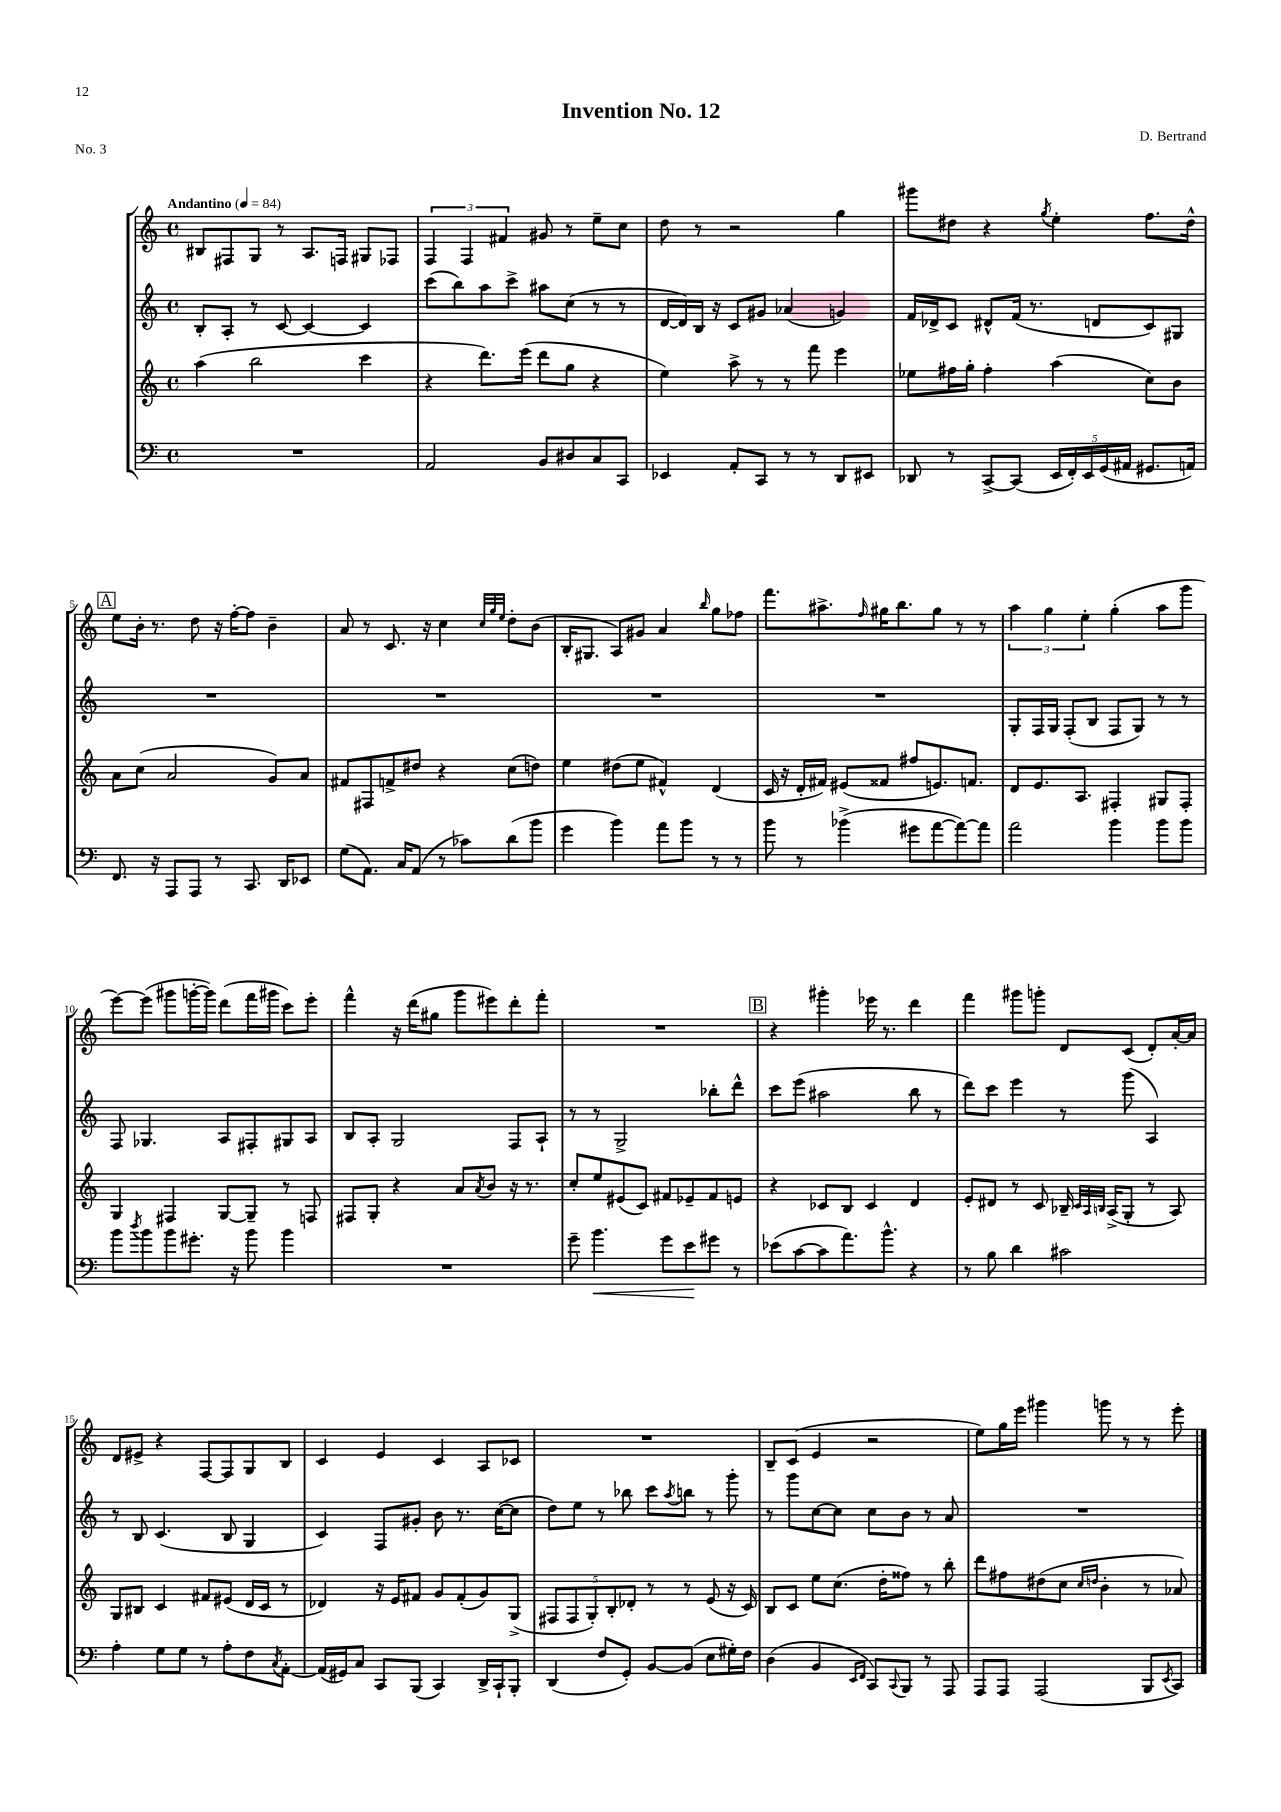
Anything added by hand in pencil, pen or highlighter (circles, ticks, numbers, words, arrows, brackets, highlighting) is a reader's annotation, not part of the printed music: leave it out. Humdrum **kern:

**kern	**kern	**kern	**kern
*staff4	*staff3	*staff2	*staff1
*clefF4	*clefG2	*clefG2	*clefG2
*k[]	*k[]	*k[]	*k[]
*M4/4	*M4/4	*M4/4	*M4/4
*met(c)	*met(c)	*met(c)	*met(c)
*MM84	*MM84	*MM84	*MM84
1r	(4aa\	8B'/L	8B#/L
.	.	8A'/J	8F#/
.	2bb\	8r	8G/J
.	.	[8c/	8r
.	.	4c/_	8.A/L
.	.	.	16F/Jk
.	4ccc\	4c/]	8G#/L
.	.	.	8F-/J
=	=	=	=
2AA/	4r	(8ccc\L	6F/
.	.	8bb\)	.
.	.	.	6F/
.	8.ddd\L)	8aa\	.
.	.	.	6f#/
.	.	8ccc^\J	.
.	(16eee\Jk	.	.
8BB/L	8ddd\L	8aa#\L	8g#/
8D#/	8gg\J	(8cc\J	8r
8C/	4r	8r	8ee~\L
8CC/J	.	8r	8cc\J
=	=	=	=
4EE-/	4ee\)	[16d/LL	8dd\
.	.	16d/])	.
.	.	16B/JJ	8r
.	.	16r	.
8AA'/L	8aa^\	8c/L	2r
8CC/J	8r	8g#/J	.
8r	8r	(4a-/	.
8r	8fff\	.	.
8DD/L	4eee\	4g/)	4gg\
8EE#/J	.	.	.
=	=	=	=
8DD-/	8ee-\L	16f/LL	8ggg#\L
.	.	16d-^/J	.
8r	16ff#\L	8c/J	8dd#\J
.	16gg'\JJ	.	.
[8CC^/L	4ff#'\	8d#^^/L	4r
(8CC/]J	.	(16f/Jk	.
.	.	8.r	.
.	.	.	8qgg/
20EE/LL	(4aa\	.	4ee'\
20FF'/)	.	.	.
20EE/	.	.	.
.	.	8d/L	.
(20GG/	.	.	.
20AA#/JJ	.	.	.
8.GG#/L	8cc\L)	8c/)	8.ff\L
.	8b\J	8G#/J	.
16AA/Jk)	.	.	16dd#^^\Jk
=	=	=	=
8.FF/	8a\L	1r	8ee\L
.	(8cc\J	.	16b'\Jk
16r	.	.	8.r
8AAA/L	2a/	.	.
8AAA/J	.	.	8dd\
8r	.	.	16r
.	.	.	[16ff'\LK
8.CC/	.	.	8ff\]J
.	8g/L)	.	4b~\
16DD/LK	.	.	.
8EE-/J	8a/J	.	.
=	=	=	=
(8G\L	8f#/L	1r	8a/
8.AA\J)	8F#/	.	8r
.	8f^/	.	8.c/
16C/LK	.	.	.
(8AA/J	8dd#/J	.	.
.	.	.	16r
8r	4r	.	4cc\
8c-\L)	.	.	.
.	.	.	32qqcc/LLL
.	.	.	32qqgg/
.	.	.	32qqee/JJJ
(8d\	(8cc\L	.	8dd'\L
8b\J	8dd\J)	.	(8b\J
=	=	=	=
4g\	4ee\	1r	16B'/LK
.	.	.	8.G#/J
4b\)	(8dd#\L	.	8A/L)
.	8ee\J	.	8g#/J
8a\L	4f#^^/)	.	4a/
8b\J	.	.	.
.	.	.	16qqbb/
8r	(4d/	.	8gg\L
8r	.	.	8ff-\J
=	=	=	=
8b\	16c/	1r	8.fff\L
.	16r	.	.
8r	16d'/LL	.	.
.	16f#/JJ)	.	8.aa#^\
(4b-^\	(8e#/L	.	.
.	.	.	16qqff/
.	8f##/J	.	16gg#\K
.	.	.	8.bb\
8g#\L	8ff#/L	.	.
[8a\	8.e/)	.	8gg#\J
8a\_)	.	.	8r
.	8.f/J	.	.
8a\]J	.	.	8r
=	=	=	=
2a\	8d/L	8G'/L	6aa\
.	8.e/	16F/L	.
.	.	.	6gg\
.	.	16G/JJ	.
.	.	(8F'/L	.
.	8.A/J	.	.
.	.	.	6ee'\
.	.	8B/J	.
4b\	4F#'/	8F/L	(4gg'\
.	.	8G/J)	.
8b\L	8G#/L	8r	8aa\L
8b\J	8F#'/J	8r	8ggg\J
=	=	=	=
8b\L	4G/	8F/	[8eee\L)
8qdd/	.	.	.
8b\	.	4.G-/	(8eee\]J
8b\	4F#/	.	8ggg#\L
8.g#'\J	.	.	[16ggg'\L
.	.	.	16ggg\]JJ)
.	[8G/L	8A/L	(8ddd\L
16r	.	.	.
8b\	8G~/]J	8F#'/	16fff\L
.	.	.	16ggg#\JJ
4b\	8r	8G#/	8ccc\L)
.	8F/	8A/J	8eee'\J
=	=	=	=
1r	8F#/L	8B/L	4fff^^\
.	8G'/J	8A'/J	.
.	4r	2G/	16r
.	.	.	(16ddd\LK
.	.	.	8gg#\J
.	8a/L	.	8ggg\L
.	8qa/	.	.
.	8b/J	.	8eee#\)
.	16r	8F/L	8ddd'\
.	8.r	.	.
.	.	8A`/J	8fff'\J
=	=	=	=
8g~\	8cc'/L	8r	1r
4.b\	8ee/	8r	.
.	(8e#/	2G^/	.
.	8c/J)	.	.
8g\L	8f#/L	.	.
8e\	8e-~/	.	.
8g#\J	8f#/	8bb-'\L	.
8r	8e/J	8ddd^^\J	.
=	=	=	=
(8e-\L	4r	8ccc\L	4r
[8c\	.	(8eee\J	.
8c\]	8c-/L	2aa#\	4ggg#'\
8.a\)	8B/J	.	.
.	4c-/	.	16eee-\
8.b^^\J	.	.	8.r
4r	4d/	8bb\	4ddd\
.	.	8r	.
=	=	=	=
8r	8e'/L	8ddd\L)	4fff\
8B\	8d#/J	8ccc\J	.
4d\	8r	4eee\	8ggg#\L
.	8c/	.	8ggg'\J
2c#\	16B-~/	8r	8d/L
.	32qqc/LLL	.	.
.	32qqA/	.	.
.	32qqB/JJJ	.	.
.	(16A^/LK	.	.
.	8G'/J	(8ggg\	(8c/J
.	8r	4A/)	8d'/L)
.	8A/)	.	[16a'/L
.	.	.	16a/]JJ
=	=	=	=
4A'\	8G/L	8r	8d/L
.	8B#/J	8B/	8e#^/J
8G\L	4c/	(4.c/	4r
8G\J	.	.	.
8r	8f#/L	.	[8F/L
8A'\L	(8e#/J	8B/	8F/]
8F\	16d/LL	4G/	8G/
.	16c/JJ	.	.
8qC/	.	.	.
[8AA'\J	8r	.	8B/J
=	=	=	=
(16AA/]LL	4d-/)	4c/)	4c/
16GG#/J)	.	.	.
8C/J	.	.	.
8CC/L	16r	8F/L	4e/
.	16e/LK	.	.
(8BBB/J	8f#/J	8g#'/J	.
4CC/)	8g/L	8b\	4c/
.	(8f#'/	8.r	.
16DD^/LL	8g/)	.	8A/L
16CC`/J	.	([16cc\LK	.
8BBB'/J	(8G^/J	8cc\]J	8c-/J
=	=	=	=
(4DD/	10F#/L	8dd\L)	1r
.	10F#/	.	.
.	.	8ee\J	.
.	10G'/)	.	.
8F/L	.	8r	.
.	10B'/	.	.
8GG'/J)	.	8bb-\	.
.	10d-'/J	.	.
[8BB/L	8r	8ccc\L	.
.	.	8qaa/	.
(8BB/]J	8r	8bb\J	.
8E\L	(8e/	8r	.
16G#'\L)	16r	8ggg'\	.
16F\JJ	16c/)	.	.
=	=	=	=
(4D\	8B/L	8r	8B~/L
.	8c/J	8ggg\L	(8c/J
4BB/	8ee\L	[8cc\	4e/
.	(8.cc\J	8cc\]J	.
16qqEE/LL	.	.	.
16qqFF/JJ	.	.	.
8CC/L)	.	8cc\L	2r
.	16dd'\LK	.	.
8qqCC/	.	.	.
8BBB/J	8ff##\J)	8b\J	.
8r	8r	8r	.
8AAA/	8bb'\	8a/	.
=	=	=	=
8AAA/L	8ddd\L	1r	8ee\L)
8AAA/J	8ff#\	.	16gg\L
.	.	.	16eee\JJ
(2AAA/	(8dd#\	.	4ggg#\
.	8cc\J	.	.
.	16qqcc/LL	.	.
.	16qqdd/JJ	.	.
.	4b'\	.	8ggg\
.	.	.	8r
8BBB/L	8r	.	8r
8qEE/	.	.	.
8CC/J)	8a-/)	.	8eee'\
==	==	==	==
*-	*-	*-	*-
